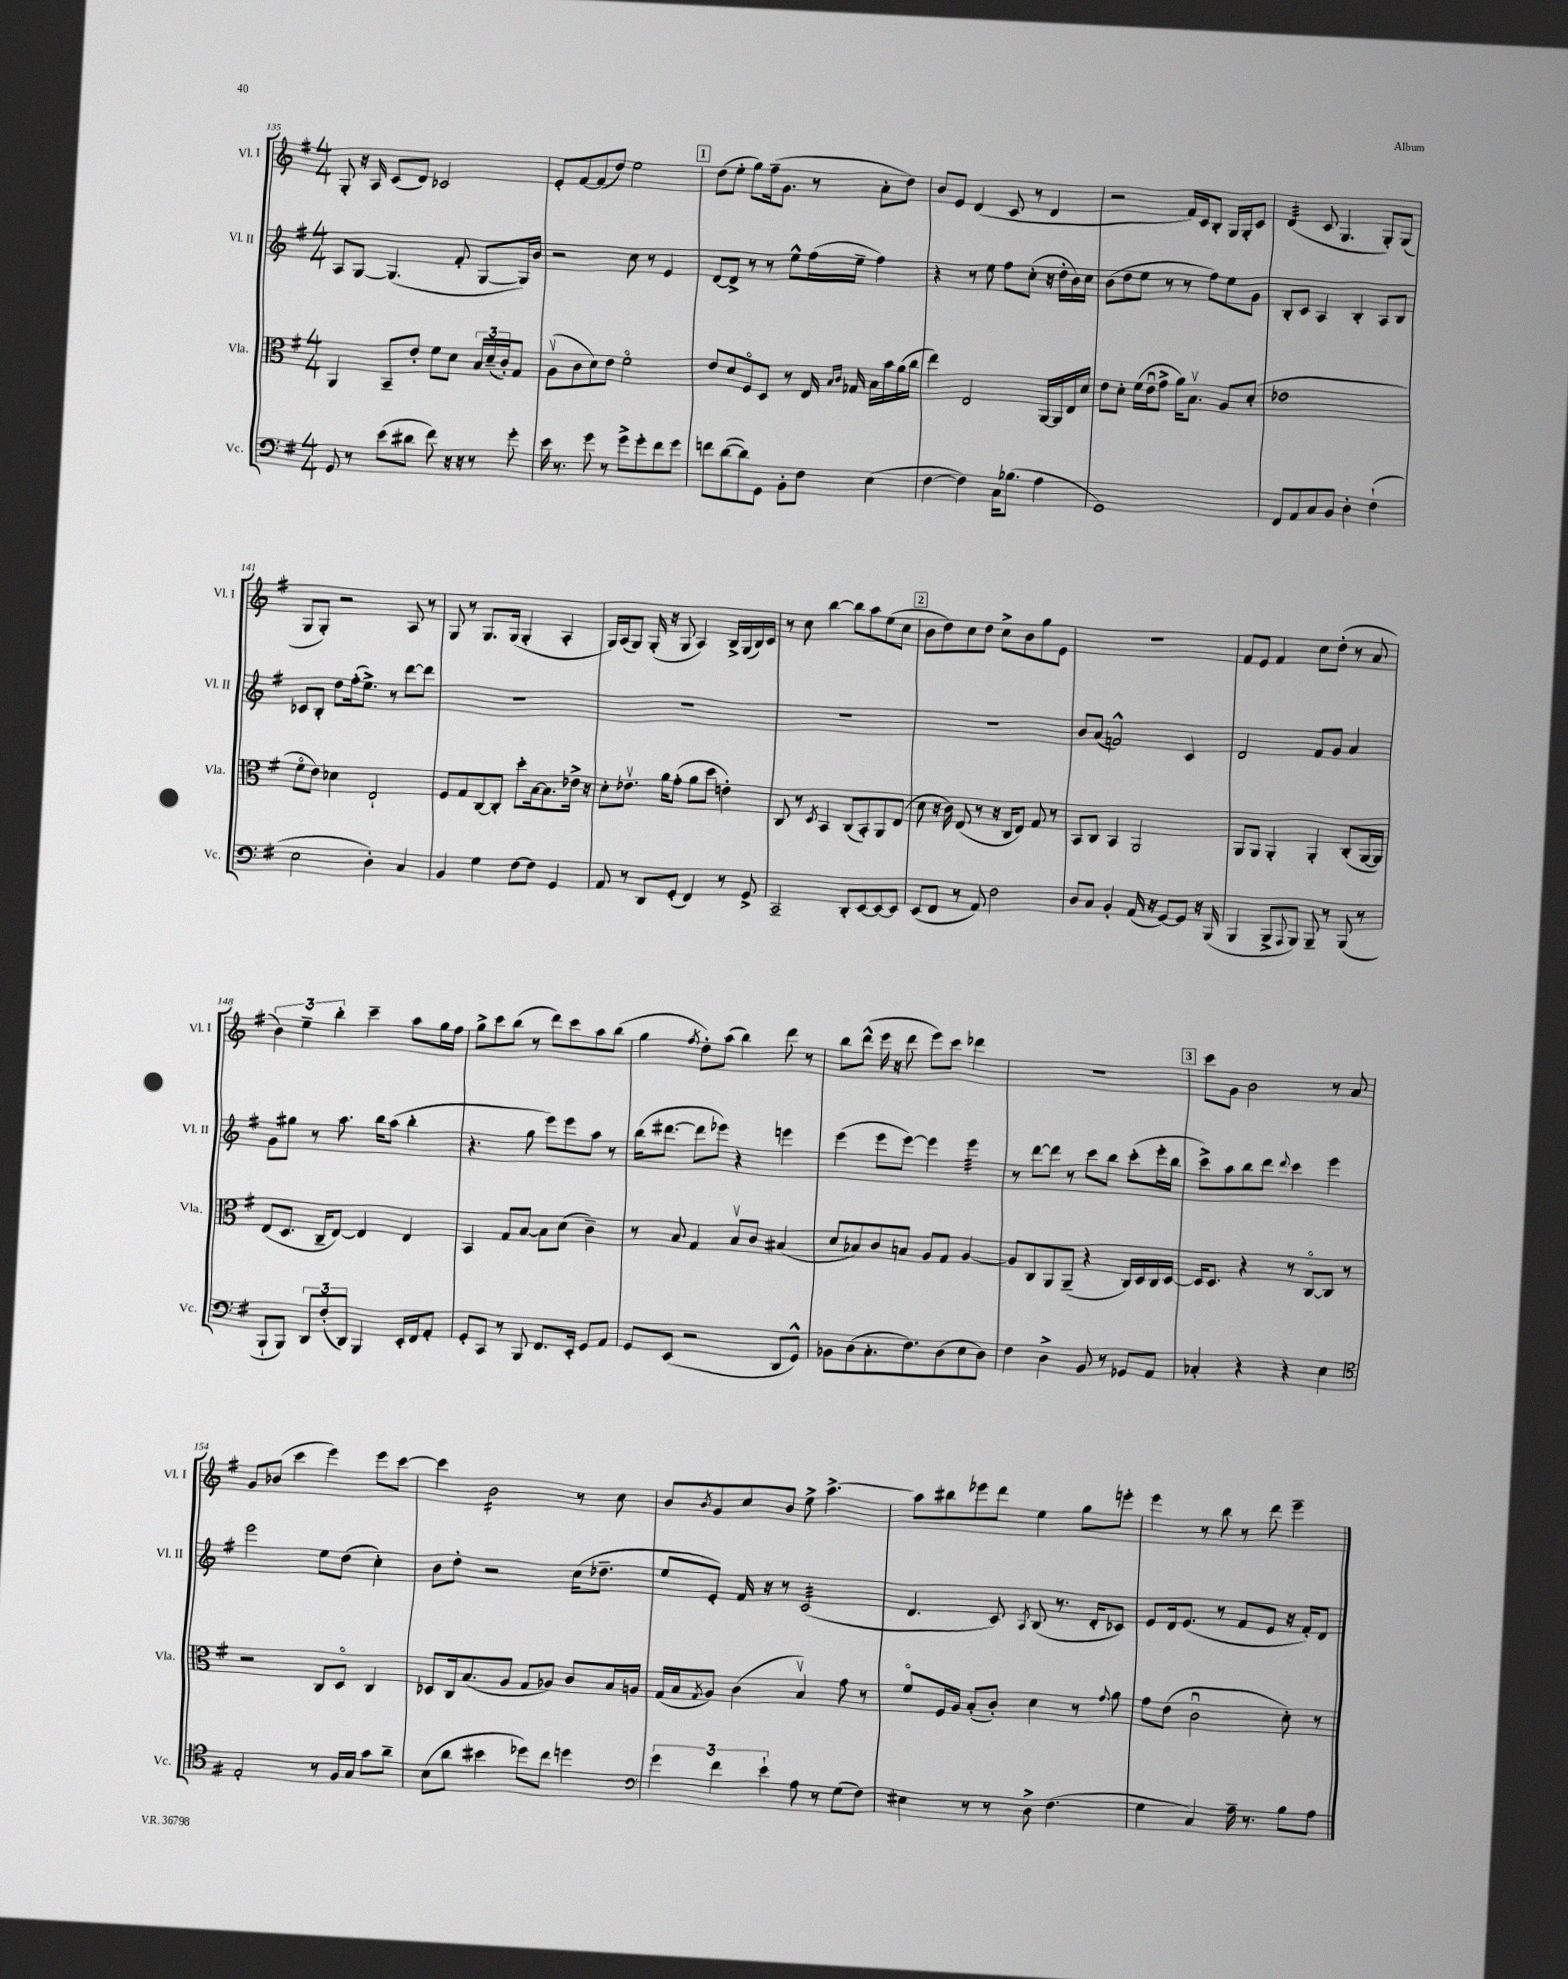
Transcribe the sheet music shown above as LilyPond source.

<<
\new StaffGroup <<
\new Staff = "s0" \with { instrumentName = "Vl. I" shortInstrumentName = "Vl. I" } {
    \clef treble \key g \major \numericTimeSignature \time 4/4
    g8-. r16 a16 c'8( d'8) ces'2 |
    e'8-. fis'8~ fis'8( d''8) e''2 |
    \mark \markup { \box "1" } d''8( e''8-. g''8) fis''16--( g'8. r8 a'8-. d''8) |
    b'8 e'8 d'4( c'8 r8 d'4 |
    r2 fis'16) c'16 b8-. g16 g16-. c'8 |
    d'4:32( c'8 g4. g8-.) g8( |
    g8 g8-.) r2 a8 r8 |
    g8 r8 g8. g16( g4-. a4-. |
    g16) a16( g8) g16-.( r16 g8 a4) b16-> g16( b16) c'16 |
    r8 c''8 b''4~ b''8 a''8 e''8( c''8 |
    \mark \markup { \box "2" } b'8 d''8) c''8 d''8 c''8-> b'8 g''8 e'8 |
    R1 |
    fis'8 e'8 fis'4 c''8 d''8-.( r8 a'8 |
    \tuplet 3/2 { b'4) e''4-- b''4-. } c'''4-- a''8 g''16 fis''16 |
    g''8-> c'''8 b''8( r8 d'''8) c'''8 a''8 b''8( |
    g''4 \acciaccatura { fis''8 } d''8-.) a''8( b''4) d'''8 r8 |
    b''8 d'''8-^( e'''16 r16 d'''8 e'''8) c'''8 des'''4 |
    r1 |
    \mark \markup { \box "3" } c'''8 g'8 b'2 r8 a'8 |
    g'8 bes'8( c'''4 e'''4) e'''8 c'''8~ |
    c'''4 b'2:16 r8 c''8 |
    b'8 \acciaccatura { b'8 } g'8 c''8 b'8 e''8-> a''4.~-> |
    a''8 bis''8 ees'''8 d'''8 e''4 g''8 e'''8-. |
    e'''4 r8 b''8 r8 d'''8 e'''4-- \bar "|." |
}
\new Staff = "s1" \with { instrumentName = "Vl. II" shortInstrumentName = "Vl. II" } {
    \clef treble \key g \major \numericTimeSignature \time 4/4
    a8 g8~ g4.( fis'8-. g8~ g16) b'16 |
    r2 c''8 r8 e'4 |
    \mark \markup { \box "1" } d'8~ d'8-> r8 r8 e''8-^ fis''16( e''16-- fis''4) |
    r4 r8 e''8 fis''8 c''8-.( r16 d''16-. b'16) c''16 |
    b'8( d''8 e''8 r8 r8 fis''8) e''8 g'8 |
    b8-. c'8 a4 b4-. a8 b8 |
    ces'8 b8-. d''8 fis''16-.( e''8.->) r8 d'''8~ d'''8 |
    R1 |
    R1 |
    R1 |
    \mark \markup { \box "2" } R1 |
    b'8 a'8( f'2-^) c'4 |
    d'2 fis'8 g'8 a'4 |
    g'8 gis''8 r8 a''8. b''16 a''8( b''4-. |
    r4. g''8 e'''8) e'''8 a''8 r8 |
    b''16( dis'''8.~ dis'''8 ees'''8) r4 e'''4 |
    e'''4( e'''8 e'''8~) e'''4 e'''4:32 |
    r8 d'''8~ d'''8 r8 c'''8 b''8 c'''8-.( e'''16-. b''16 |
    \mark \markup { \box "3" } c'''8->) a''8 b''8 d'''8 \appoggiatura { d'''8 } c'''4 e'''4 |
    e'''2 e''8 d''8( c''4-.) |
    b'8 d''8-. r2 c''16( des''8.-- |
    e''8 e'8-.) fis'16 r16 r8 c'2:32( |
    d'4. c'8) \acciaccatura { a8 } b8( r8. d'16-. ces'8) |
    e'8 d'16 e'8.( r8 fis'8 e'8 r16 fis'16-.) d'8 \bar "|." |
}
\new Staff = "s2" \with { instrumentName = "Vla." shortInstrumentName = "Vla." } {
    \clef alto \key g \major \numericTimeSignature \time 4/4
    a,4 b,8-- e'8-. fis'8 d'8 \tuplet 3/2 { b16 d'16--( c'16-.) } g8 |
    a8\upbow( c'8 d'8) e'8 fis'2\flageolet |
    \mark \markup { \box "1" } e'8 d'8 fis8\flageolet d8 r8 e16 \grace { b16 c'16 } ges16 b16 b'16 a'16( c''16 |
    e''4) e2 a,16~ a,16 e16 d'16 |
    e'8 d'8-. fis'16( e'16\downbow g'8-> a'16) b8.\upbow a8 d'8-.( |
    ees'1 |
    fis'8\flageolet e'8) des'4 e2-! |
    fis8 g8 c8~ c8-. d''8-. b16~ b8. ees'16-> r16 |
    d'8-. ees'8.\upbow a'16 g'8-.( a'8 d''8 e'4-.) |
    c8 r8 \acciaccatura { d8 } b,4 c8( b,8-.) a,8 e8( |
    \mark \markup { \box "2" } d'8 r16 c'16) e8( r8 r16 c16 e8) g8 r8 |
    b,8 c8 b,4 a,2 |
    a,8 a,8 a,4-. a,4-. c8-.( a,16~ a,16) |
    e8( d8. c16-- e8~) e4 e4 |
    b,4 g8 b8~ b8 d'8( c'4--) |
    r8 b8 g4 b8\upbow c'8 bis4( |
    d'8 bes8) c'8 b8 a8 g8 a4~ |
    a8 c8 a,8 a,8--( r4 c16) d16 c16 d16~ |
    \mark \markup { \box "3" } d16 d8. r4 r8 c8~\flageolet c8 r8 |
    r2 c8 d8\flageolet c4 |
    des8 c16 b8.( a8 g8 aes8) c'8 b16 a16 |
    g16( b16 \acciaccatura { g8 } a8) c'4( b4\upbow) g'8 r8 |
    fis'8\flageolet fis16 a16 b8-.( c'8-.) d'4 r8 \appoggiatura { g'8 } a'8 |
    g'8 e'8( c'2\downbow d'8-.) r8 \bar "|." |
}
\new Staff = "s3" \with { instrumentName = "Vc." shortInstrumentName = "Vc." } {
    \clef bass \key g \major \numericTimeSignature \time 4/4
    g,8 r8 e'8( dis'8 fis'8) r16 r16 r8 g'8-. |
    e'16 r8. g'8 r8 g'8-> g'8-. fis'8 g'8 |
    \mark \markup { \box "1" } f'8 d'8~( d'8) g,8 b,8-. fis8 e4( |
    fis4~ fis4) c16 bes8.( a4 |
    g,1) |
    fis,8 a,8 c8 b,8 d4-. fis4-!( |
    e2 d4-.) c4 |
    b,4 g4 fis8~ fis8 g,4 |
    a,8 r8 d,8 g,8-.( fis,4) r8 g,8-> |
    c,2-- d,8-. e,8~ e,8~ e,8 |
    \mark \markup { \box "2" } e,8( fis,8 r8 a,8) fis2 |
    d8 c8 b,4-. a,16( r16 g,8~) g,8 r16 b,,16( |
    b,,4 b,,8-> \appoggiatura { a,,8 } b,,8) b,,8-- r8 b,,8( r8 |
    b,,8-! b,,8) \tuplet 3/2 { d,8 fis8-.( d,8) } b,,4 e,16-. fis,16 a,8-. |
    g,8-. c,8 r8 b,,8 fis,8. e,16-. g,8 a,8 |
    g,8 e,8( r2 d,8 g,8-^) |
    bes,8 d8( c8.-. fis8.) d8( e8 d8) |
    fis4 d4-> b,8 r8 ges,8 a,8 |
    \mark \markup { \box "3" } ces4-. r4 r4 e4 |
    \clef tenor e2-. r8 fis16 g16 g'8 a'8-- |
    b8( a'8 bis'4 des''8) c''8 d''4 |
    \clef bass \tuplet 3/2 { g'4 fis'4 e'4-! } a8 r8 g8( fis8) |
    eis4 r8 r8 d8-> fis4.( |
    g4 c4) a16-- r8. b8 a8 \bar "|." |
}
>>
>>
\layout { \context { \Score currentBarNumber = #135 } }
